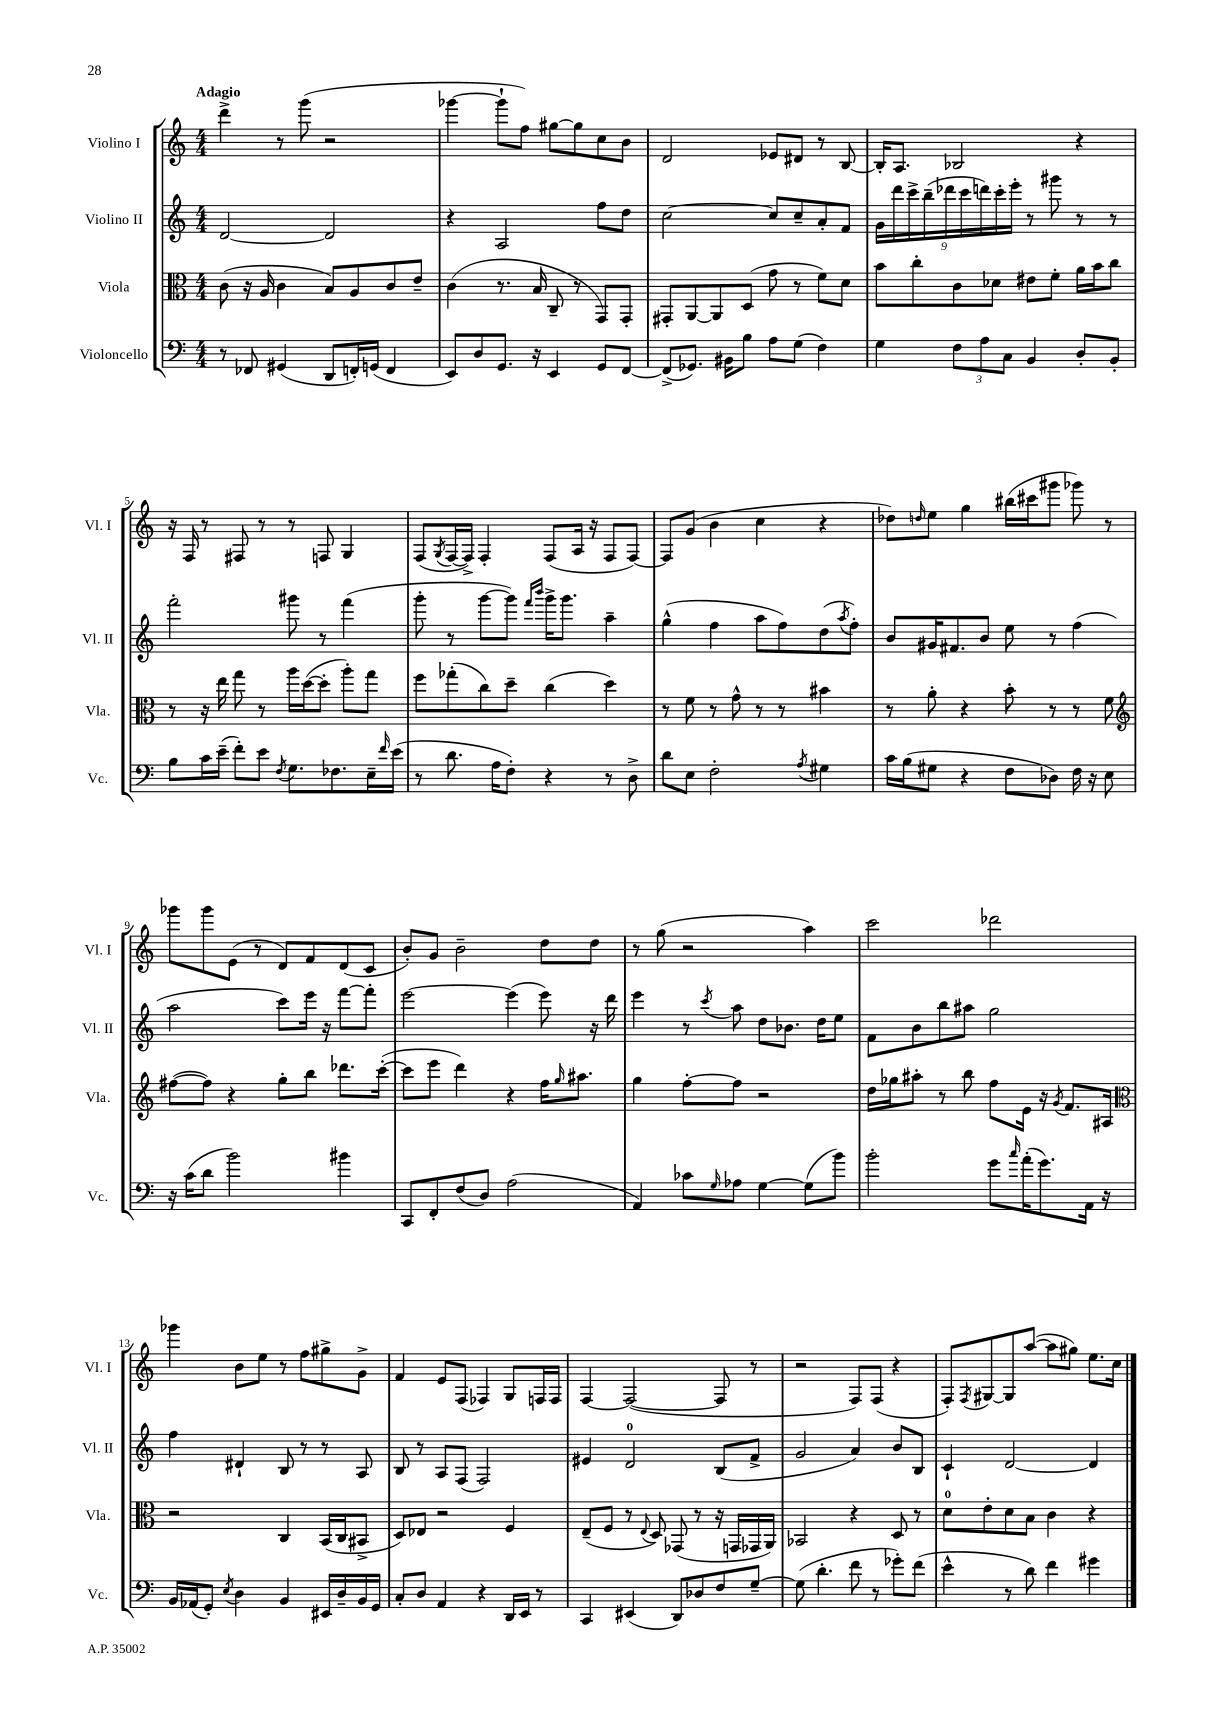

**kern	**kern	**kern	**kern
*staff4	*staff3	*staff2	*staff1
*clefF4	*clefC3	*clefG2	*clefG2
*k[]	*k[]	*k[]	*k[]
*M4/4	*M4/4	*M4/4	*M4/4
8r	(8c	[2d	4ddd^
8FF-	16r	.	.
.	16A	.	.
(4GG#	4c	.	8r
.	.	.	(8ggg
8DD	8B)	2d]	2r
16FF')	8A	.	.
(16GG	.	.	.
4FF	8c	.	.
.	8e~	.	.
=	=	=	=
8EE)	(4c	4r	[4ggg-
8D	.	.	.
8.GG	8.r	2A	8ggg-`]
.	.	.	8ff)
16r	16B	.	.
4EE	8C~	.	[8gg#
.	8r	.	8gg#]
8GG	8GG)	8ff	8cc
[8FF	8GG'	8dd	8b
=	=	=	=
(8FF^]	8GG#'	[2cc	2d
8.GG-)	[8AA	.	.
.	8AA]	.	.
16BB#	.	.	.
8B	(8D	.	.
8A	8g	8cc]	8e-
(8G	8r	8cc~	8d#
4F)	8f)	8a'	8r
.	8d	8f	[8B
=	=	=	=
4G	8b	18g	16B']
.	.	18ddd	.
.	.	.	8.A
.	.	18ccc^	.
.	8cc'	.	.
.	.	(18bb~	.
.	.	18ddd-	.
12F	8c	.	2B-
.	.	18ccc	.
12A	.	18ddd)	.
.	8d-	.	.
.	.	18ccc'	.
12C	.	.	.
.	.	18eee'	.
4BB	8e#	8r	.
.	8f'	8ggg#	.
8D'	16a	8r	4r
.	16b	.	.
8BB'	8cc	8r	.
=	=	=	=
8B	8r	2fff'	16r
.	.	.	16F
16c	16r	.	8r
(16e~	16ee	.	.
8f')	8gg	.	8F#
8e	8r	.	8r
8qF	.	.	.
8.G	16aa	8ggg#	8r
.	([16dd	.	.
.	8dd']	8r	8F
8.F-	.	.	.
.	8aa')	(4fff	4G
16E~	8gg	.	.
16qqf	.	.	.
(16e	.	.	.
=	=	=	=
8r	8ff	8ggg'	(8F
.	.	.	8qG
8.d	(8gg-'	8r	[16F
.	.	.	16F^])
.	8cc)	[8ggg	4F'
16A	.	.	.
8F')	8dd~	8ggg])	.
.	.	16qqfff	.
.	.	16qqbbb	.
4r	(4cc	16ggg^	(8F
.	.	8.ggg	.
.	.	.	16A
.	.	.	16r
8r	4dd)	4aa~	8F
8D^	.	.	[8F)
=	=	=	=
8d	8r	(4gg^^	8F]
8E	8f	.	(8g
2F'	8r	4ff	4b
.	8g^^	.	.
.	8r	8aa	4cc
.	8r	8ff)	.
8qA	.	.	.
4G#	4b#	(8dd	4r
.	.	8qaa	.
.	.	8ff')	.
=	=	=	=
16c	8r	8b	8dd-)
(16B	.	.	.
.	.	.	16qqdd
8G#	8a'	16g#	8ee
.	.	8.f#	.
4r	4r	.	4gg
.	.	8b	.
8F	8b'	8ee	(16bb#
.	.	.	16ccc#
8D-)	8r	8r	8ggg#
16F	8r	(4ff	8ggg-)
16r	.	.	.
8E	8f	.	8r
=	=	=	=
*	*clefG2	*	*
16r	([8ff#	2aa	8ggg-
(16c	.	.	.
8d	8ff#])	.	8ggg-
2b)	4r	.	(8e
.	.	.	8r
.	8gg'	8ccc)	8d)
.	8bb	16eee	8f
.	.	16r	.
4b#	8.ddd-	[8fff	(8d
.	.	8fff']	8c
.	([16ccc'	.	.
=	=	=	=
8CC	8ccc]	[2eee	8b')
8FF'	8eee	.	8g
(8F	4ddd)	.	2b~
8D)	.	.	.
(2A	4r	(4eee]	.
.	16ff	8eee)	8dd
.	16qqgg	.	.
.	8.aa#	.	.
.	.	16r	8dd
.	.	16ddd	.
=	=	=	=
4AA)	4gg	4eee	8r
.	.	.	(8gg
8c-	[8ff'	8r	2r
16qqG	.	8qccc	.
8A-	8ff]	8aa	.
[4G	2r	8dd	.
.	.	8.b-	.
(8G]	.	.	4aa)
.	.	16dd	.
8b)	.	8ee	.
=	=	=	=
2b'	16dd	8f	2ccc
.	16gg-	.	.
.	8aa#'	8b	.
.	8r	8bb	.
.	8bb	8aa#	.
8g	8ff	2gg	2ddd-
16qqcc	.	.	.
(16a'	16e	.	.
8.g)	16r	.	.
.	8qg	.	.
.	8.f	.	.
16AA	.	.	.
16r	16A#	.	.
=	=	=	=
*	*clefC3	*	*
16BB	2r	4ff	4ggg-
(16AA-	.	.	.
8GG')	.	.	.
8qE	.	.	.
4D	.	4d#`	8b
.	.	.	8ee
4BB	4C	8B	8r
.	.	8r	8ff
16EE#	(16BB	8r	8gg#^
16D~	16C	.	.
16BB	8BB#^	8A	8g^
16GG	.	.	.
=	=	=	=
8C'	8D)	8B	4f
8D	8E-	8r	.
4AA	2r	8A	8e
.	.	(8F	(8F
4r	.	2F)	4F-)
16DD	4F	.	8G
16EE	.	.	.
8r	.	.	16F
.	.	.	16F
=	=	=	=
4CC	(8E~	4e#	[4F
.	8F	.	.
(4EE#	8r	2d	(2F_
.	8qqE	.	.
.	8D)	.	.
8DD)	(8GG-	.	.
8D-	8r	.	.
8F	16r	(8B	8F]
.	16GG	.	.
[8G~	16GG-	8f^	8r
.	16AA)	.	.
=	=	=	=
(8G]	2BB-	2g	2r
4.d'	.	.	.
8f	4r	4a)	8F)
8r	.	.	(8F
8g-')	8D	8b	4r
(8f	8r	8B	.
=	=	=	=
4e^^	8d	4c`	8F')
.	.	.	8qF
.	8e'	.	[8G#
8r	8d	[2d	8G#]
8d)	8B	.	([8aa
4f	4c	.	8aa]
.	.	.	8gg#)
4g#	4r	4d]	8.ee
.	.	.	16cc
==	==	==	==
*-	*-	*-	*-
